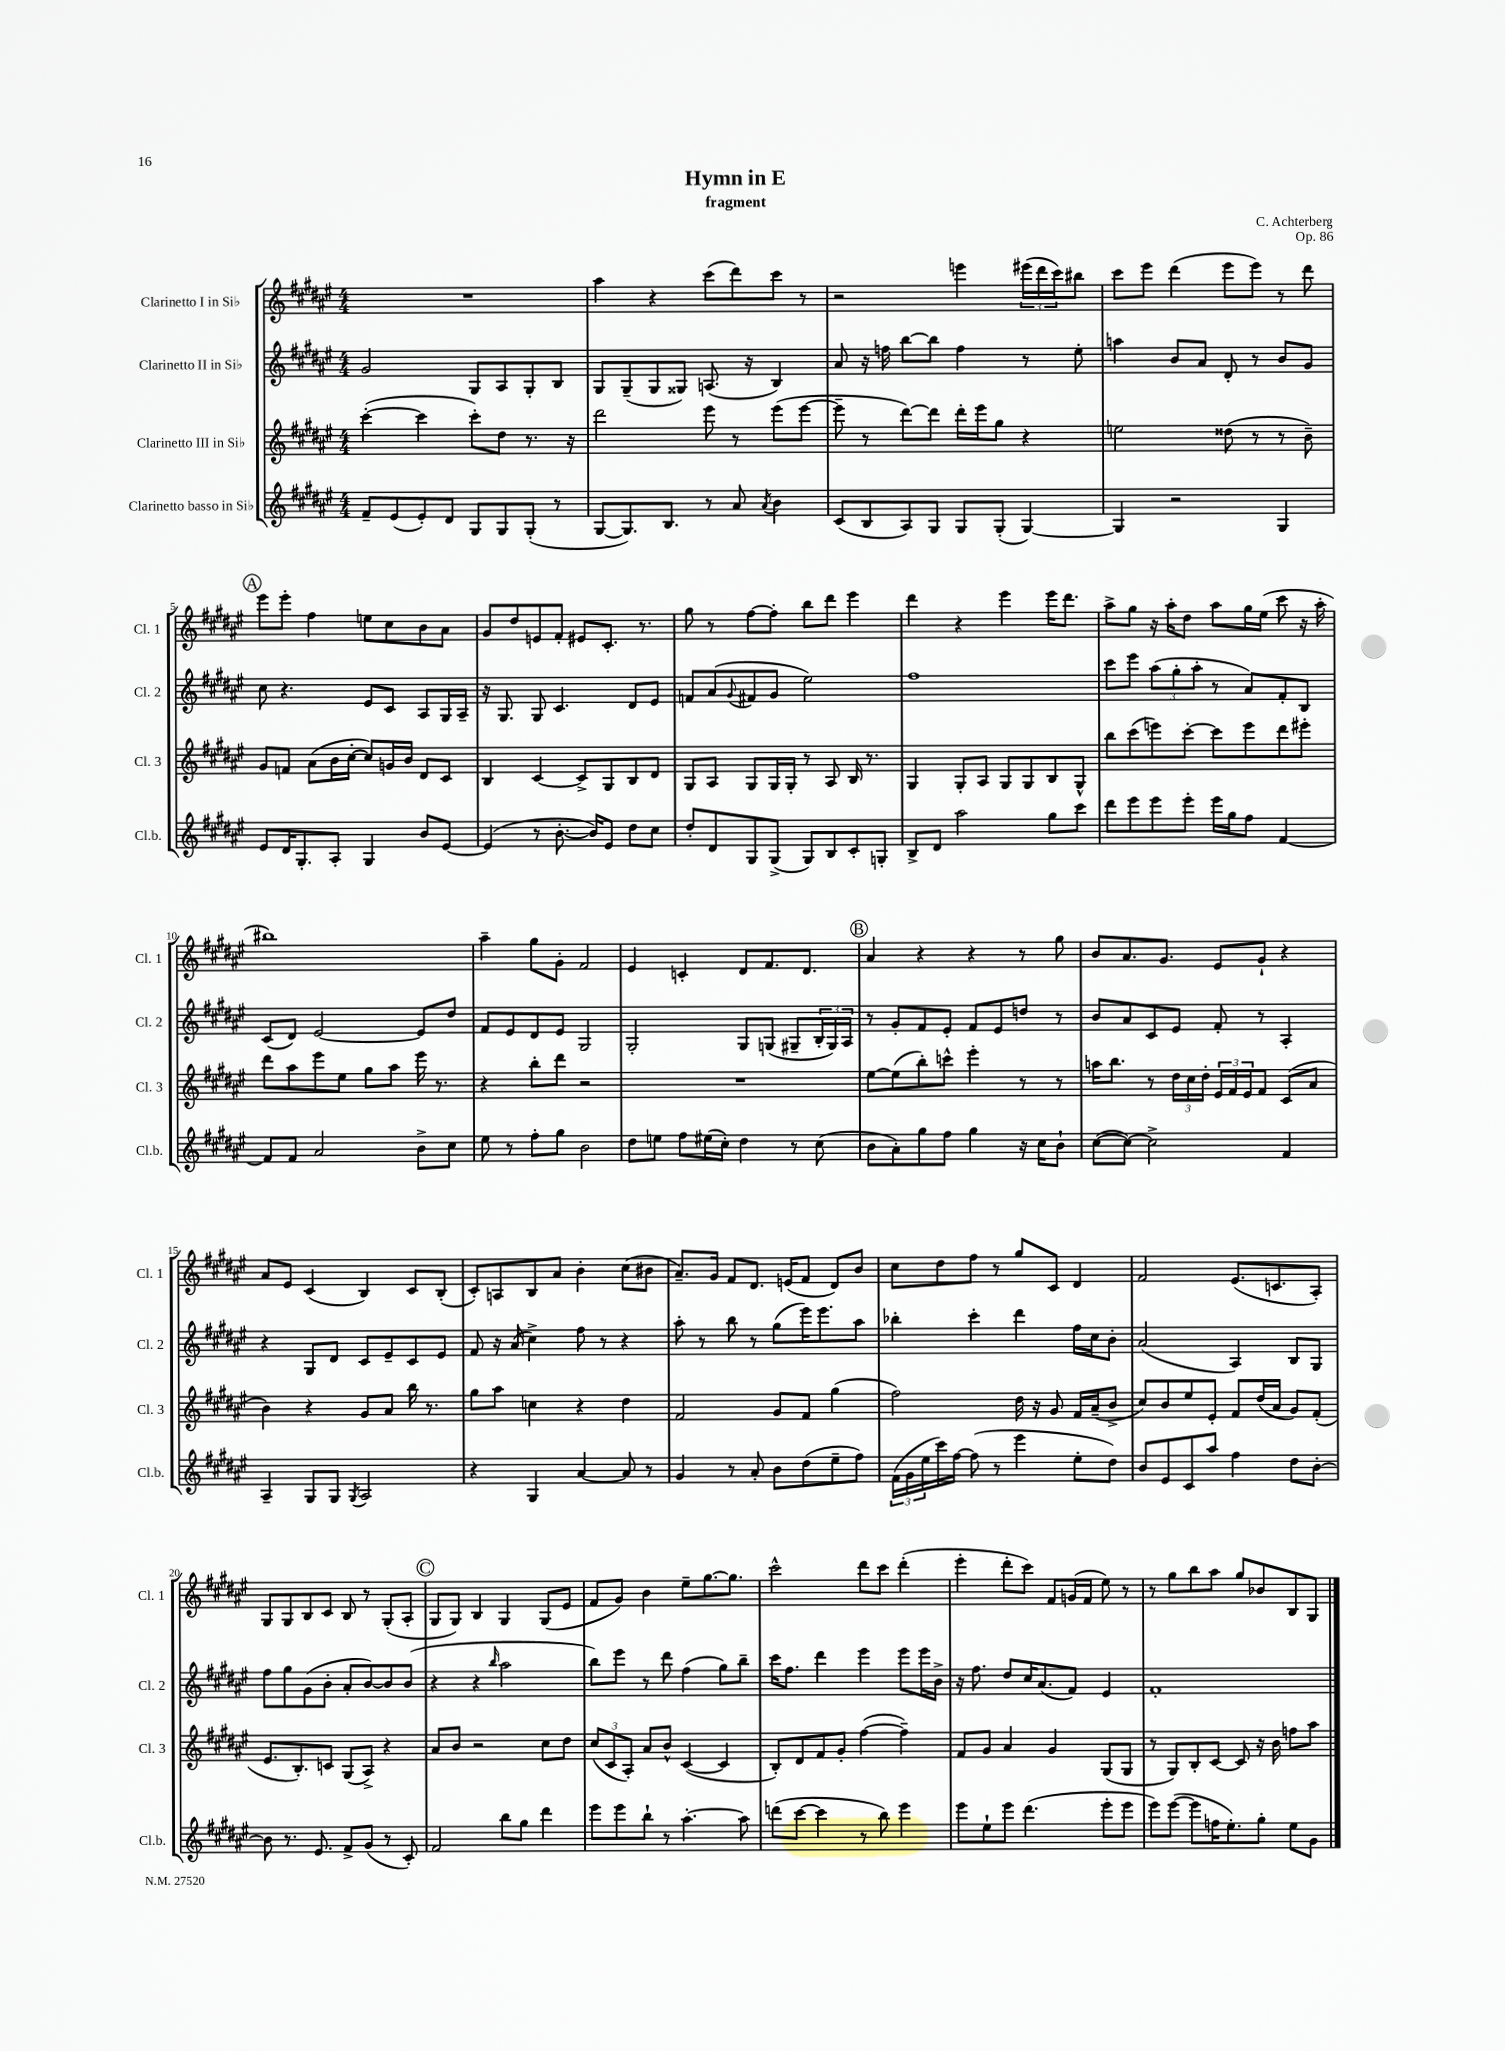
\header { title = "Hymn in E" composer = "C. Achterberg" subtitle = "fragment" opus = "Op. 86" }
<<
\new StaffGroup <<
\new Staff = "s0" \with { instrumentName = "Clarinetto I in Sib" shortInstrumentName = "Cl. 1" } {
    \clef treble \key fis \major \numericTimeSignature \time 4/4
    R1 |
    ais''4 r4 cis'''8( dis'''8) cis'''8 r8 |
    r2 e'''4 \tuplet 3/2 { eis'''16( dis'''16 cis'''16) } bis''8 |
    cis'''8 eis'''8 dis'''4( eis'''8 eis'''8) r8 dis'''8 |
    \mark \markup { \circle "A" } eis'''8 eis'''8-. fis''4 e''8 cis''8 b'8 ais'8 |
    gis'8 dis''8 e'8 fis'8-. eis'8 cis'8.-. r8. |
    gis''8 r8 fis''8~ fis''8-. b''8 dis'''8 eis'''4 |
    dis'''4 r4 eis'''4 eis'''16 dis'''8. |
    ais''8-> gis''8 r16 ais''16-. dis''8 ais''8 gis''16 eis''16( cis'''8 r16 ais''16-. |
    bis''1) |
    ais''4-- gis''8 gis'8-. fis'2 |
    eis'4 c'4-. dis'8 fis'8. dis'8. |
    \mark \markup { \circle "B" } ais'4 r4 r4 r8 gis''8 |
    b'8 ais'8. gis'8. eis'8 gis'8-! r4 |
    ais'8 eis'8 cis'4( b4) cis'8 b8-.( |
    cis'8-.) a8 b8 ais'8 b'4-. cis''8( bis'8 |
    ais'8.--) gis'16 fis'8 dis'8. e'16( fis'8 dis'8) b'8 |
    cis''8 dis''8 fis''8 r8 gis''8 cis'8 dis'4 |
    fis'2 eis'8.( c'8. ais8-.) |
    gis8 gis8 b8 cis'8 b8 r8 gis8-.( ais8-. |
    \mark \markup { \circle "C" } gis8 gis8) b4 gis4 gis8( eis'8 |
    fis'8 gis'8) b'4 eis''8-- gis''8.~ gis''8. |
    cis'''2-^ dis'''8 cis'''8 dis'''4-.( |
    eis'''4-. dis'''8-. cis'''8) fis'8 g'16( fis'16 eis''8) r8 |
    r8 gis''8 b''8 ais''8 gis''8 bes'8 b8 gis8 \bar "|." |
}
\new Staff = "s1" \with { instrumentName = "Clarinetto II in Sib" shortInstrumentName = "Cl. 2" } {
    \clef treble \key fis \major \numericTimeSignature \time 4/4
    gis'2 gis8 ais8 gis8-. b8 |
    gis8 gis8--( gis8 gisis8) a8.( r16 b4) |
    ais'8 r16 f''16 b''8~ b''8 f''4 r8 eis''8-. |
    a''4 b'8 ais'8 dis'8-. r8 b'8 gis'8 |
    \mark \markup { \circle "A" } cis''8 r4. eis'8 cis'8 ais8 gis16 ais16-- |
    r16 gis8. gis8 cis'4. dis'8 eis'8 |
    f'8 ais'8( \appoggiatura { gis'8 } fis'8 gis'8 eis''2) |
    fis''1 |
    cis'''8 eis'''8 \tuplet 3/2 { ais''8( gis''8-. ais''8-. } r8 ais'8) fis'8-. b8 |
    cis'8( dis'8) eis'2~ eis'8 dis''8 |
    fis'8 eis'8 dis'8 eis'8 gis2 |
    gis2-. gis8 g8( gis8-- \tuplet 3/2 { b16-. gis16) ais16 } |
    \mark \markup { \circle "B" } r8 gis'8-. fis'8 eis'8-. fis'8 eis'8 d''8 r8 |
    b'8 ais'8 cis'8 eis'8 fis'8-. r8 ais4-. |
    r4 gis8 dis'8 cis'8 eis'8-- cis'8 eis'8 |
    fis'8 r16 ais'16( cis''4->) fis''8 r8 r4 |
    ais''8-. r8 b''8 r8 gis''8( eis'''16) eis'''8. ais''8 |
    bes''4-. cis'''4-. dis'''4 fis''16 cis''16 b'8-. |
    ais'2( ais4) b8 gis8 |
    fis''8 gis''8 gis'8( b'8-. ais'8-. b'8~) b'8 b'8( |
    \mark \markup { \circle "C" } r4 r4 \grace { b''16 } ais''2 |
    b''8) eis'''8 r8 dis'''8 fis''4( gis''8) b''8-- |
    cis'''16 fis''8. dis'''4 eis'''4 eis'''8 eis'''16 b'16-> |
    r16 fis''8. dis''8 cis''16 ais'8.( fis'8) eis'4 |
    fis'1-. \bar "|." |
}
\new Staff = "s2" \with { instrumentName = "Clarinetto III in Sib" shortInstrumentName = "Cl. 3" } {
    \clef treble \key fis \major \numericTimeSignature \time 4/4
    cis'''4~-.( cis'''4 cis'''8-.) dis''8 r8. r16 |
    dis'''2 eis'''8 r8 eis'''8( eis'''8~ |
    eis'''8-- r8 dis'''8~) dis'''8 dis'''16-. eis'''16 gis''8 r4 |
    e''2 disis''8( r8 r8 b'8--) |
    \mark \markup { \circle "A" } gis'8 f'8 ais'8( b'16 cis''16~-. cis''8) g'16 b'16 dis'8 cis'8 |
    b4 cis'4~ cis'8-> gis8 b8 dis'8 |
    gis8 ais8 gis8 gis16 gis16-. r8 ais8 b16 r8. |
    gis4 gis8-. ais8 gis8 gis8 b8 gis8-^ |
    b''8 cis'''8( e'''8) cis'''8~-. cis'''8 e'''8 dis'''8 eis'''8-. |
    dis'''8 ais''8 eis'''8 eis''8 gis''8 ais''8 eis'''16 r8. |
    r4 b''8-. dis'''8 r2 |
    R1 |
    \mark \markup { \circle "B" } eis''8~ eis''8( b''8-.) c'''8-^ eis'''4-. r8 r8 |
    a''16 b''8. r8 \tuplet 3/2 { dis''16 cis''16 dis''16-. } \tuplet 3/2 { eis'16 fis'16 eis'16 } fis'8 cis'8( ais'8 |
    b'4) r4 gis'8 ais'8 b''16 r8. |
    gis''8 ais''8 c''4 r4 dis''4 |
    fis'2 gis'8 fis'8 gis''4( |
    fis''2) dis''16 r16 gis'8 fis'16 ais'16--( b'8-> |
    cis''8) b'8 eis''8 eis'8-. fis'8 dis''16( ais'16 gis'8) fis'8-.( |
    eis'8. b8.-.) c'8 gis8( ais8->) r4 |
    \mark \markup { \circle "C" } ais'8 b'8 r2 cis''8 dis''8 |
    \tuplet 3/2 { cis''8( cis'8 ais8-.) } ais'8 b'8-^ cis'4~( cis'4 |
    b8-.) dis'8 fis'8 gis'8-. fis''4~( fis''4--) |
    fis'8 gis'8 ais'4 gis'4 gis8( gis8 |
    r8 gis8) b8-. cis'8~ cis'8 r16 b'16 f''8 ais''8 \bar "|." |
}
\new Staff = "s3" \with { instrumentName = "Clarinetto basso in Sib" shortInstrumentName = "Cl.b." } {
    \clef treble \key fis \major \numericTimeSignature \time 4/4
    fis'8-- eis'8( eis'8-.) dis'8 gis8 gis8 gis8-.( r8 |
    gis8~ gis8.) b8. r8 ais'8 \acciaccatura { ais'8 } b'4 |
    cis'8( b8 ais8) gis8 gis8 gis8-.( gis4~) |
    gis4 r2 gis4 |
    \mark \markup { \circle "A" } eis'8 dis'16 gis8.-. ais8-. gis4 b'8 eis'8~ |
    eis'4( r8 b'8.~-. b'16) eis'8 dis''8 cis''8 |
    dis''8-. dis'8 gis8 gis8->( gis8) b8 cis'8-. g8-. |
    b8-> dis'8 ais''2 gis''8 cis'''8 |
    dis'''8 eis'''8 eis'''8 eis'''8-. eis'''16 gis''16 fis''8 fis'4~ |
    fis'8 fis'8 ais'2 b'8-> cis''8 |
    eis''8 r8 fis''8-. gis''8 b'2 |
    dis''8 e''8 fis''8 eis''16( cis''16-.) dis''4 r8 cis''8( |
    \mark \markup { \circle "B" } b'8 ais'8-.) gis''8 fis''8 gis''4 r16 cis''16 b'8-! |
    cis''8~( cis''8~) cis''2-> fis'4 |
    ais4-- gis8 gis8 \acciaccatura { gis8 } ais2 |
    r4 gis4 ais'4~ ais'8 r8 |
    gis'4 r8 ais'8-. b'8 dis''8( eis''8-- fis''8) |
    \tuplet 3/2 { fis'16( gis'16 eis''16 } cis'''16) fis''16~ fis''8( r8 eis'''4 eis''8-. dis''8) |
    b'8 eis'8 cis'8 ais''8 fis''4 dis''8 b'8~-. |
    b'8 r8. eis'8. fis'8-> gis'8( r8 cis'8-.) |
    \mark \markup { \circle "C" } fis'2 b''8 gis''8 dis'''4 |
    eis'''8 eis'''8 b''8-! r8 ais''4.~-. ais''8 |
    d'''8( cis'''8~ cis'''4 r8 b''8) eis'''4 |
    eis'''8 eis''8-! eis'''8 dis'''4.( eis'''8-. eis'''8 |
    eis'''8) eis'''8~( eis'''8 f''16 eis''8.-.) gis''8-. eis''8 gis'8 \bar "|." |
}
>>
>>
